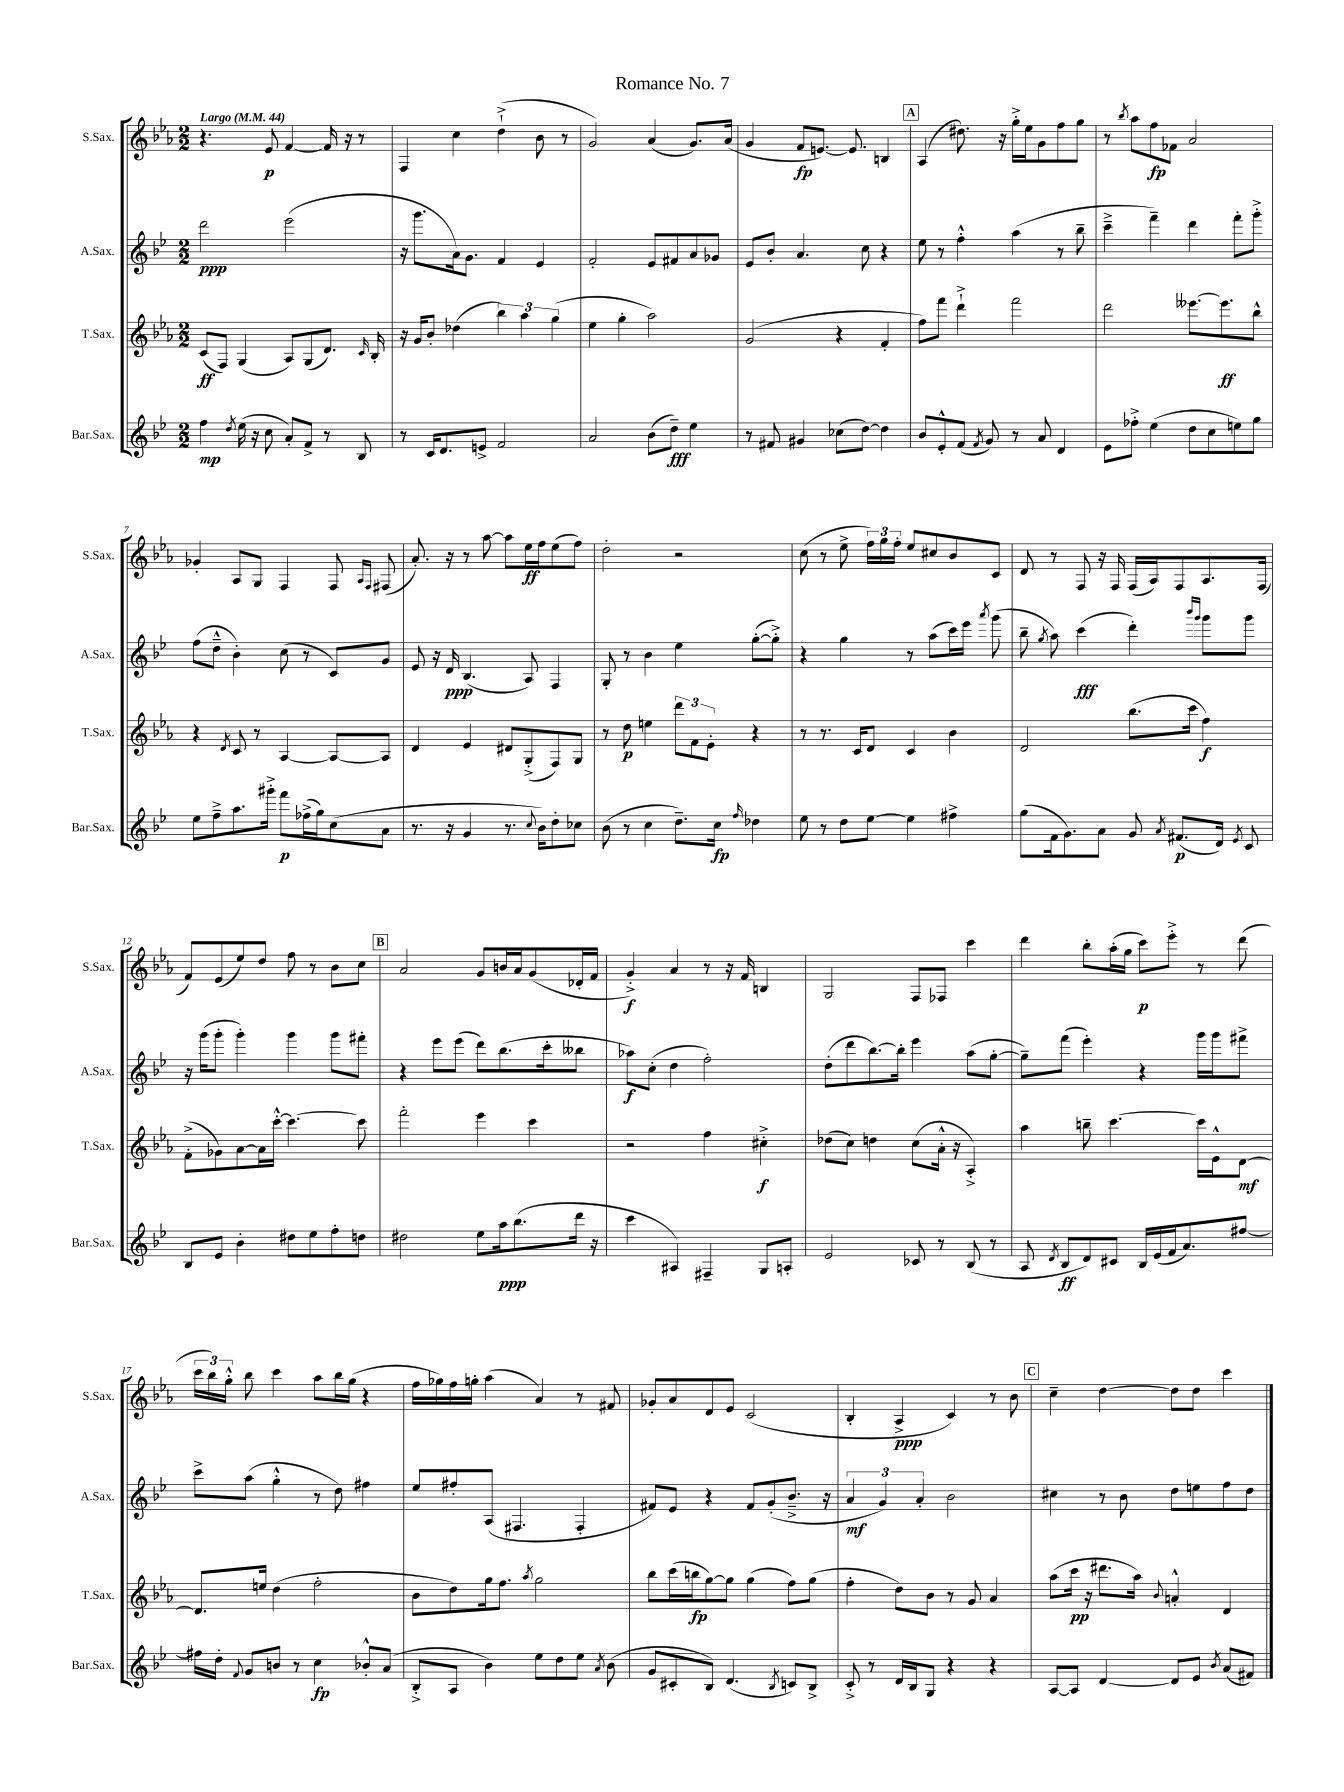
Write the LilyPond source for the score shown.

\header { title = "Romance No. 7" }
<<
\new StaffGroup <<
\new Staff = "s0" \with { instrumentName = "S.Sax." shortInstrumentName = "S.Sax." } {
    \clef treble \key ees \major \numericTimeSignature \time 2/2 \tempo "Largo" 4 = 44
    \autoBeamOff r4. ees'8\p f'4~ f'16 r16 r8 |
    f4 c''4 d''4-!->( bes'8 r8 |
    g'2) aes'4( g'8.[) aes'16]( |
    g'4 f'8[\fp e'8.]~) e'8. b4 |
    \mark \markup { \box "A" } aes4( dis''8.) r16 g''16[-.-> ees''16 g'8 f''8 g''8] |
    r8 \acciaccatura { bes''8 } aes''8[ f''8\fp fes'8] aes'2 |
    ges'4-. aes8[ g8] f4 f8 \grace { aes16[ f16] } fis8( |
    aes'8.-.) r16 r8 aes''8~ aes''8[ ees''16\ff f''16 ees''8( f''8]) |
    d''2-. r2 |
    c''8( r8 ees''8-> \tuplet 3/2 { f''16[) g''16 f''16]-. } ees''8[ cis''8 bes'8 c'8] |
    d'8 r8 f8 r16 f16 f16[( aes16) f8 aes8. f16]( |
    f'8[) ees'8( ees''8) d''8] f''8 r8 bes'8[ c''8] |
    \mark \markup { \box "B" } aes'2 g'8[ b'16 aes'16 g'8( des'16-. f'16] |
    g'4-.->\f) aes'4 r8 r16 f'16 b4 |
    g2 f8[ fes8] c'''4 |
    d'''4 bes''8[-. aes''16-.( g''16] c'''8[\p) ees'''8]-.-> r8 d'''8( |
    \tuplet 3/2 { c'''16[ bes''16) g''16]-.-^ } bes''8 c'''4 aes''8[ bes''16 g''16]( r4 |
    f''16[ ges''16) f''16 g''16]-. aes''4( aes'4) r8 fis'8 |
    ges'8[-. aes'8 d'8 ees'8] c'2( |
    bes4-. aes4->\ppp c'4) r8 bes'8 |
    \mark \markup { \box "C" } c''4-- d''4~ d''8[ d''8] c'''4 \bar "|." |
}
\new Staff = "s1" \with { instrumentName = "A.Sax." shortInstrumentName = "A.Sax." } {
    \clef treble \key bes \major \numericTimeSignature \time 2/2
    \autoBeamOff d'''2\ppp ees'''2( |
    r16 g'''8.[ a'16) g'8.] f'4 ees'4 |
    f'2-. ees'8[ fis'8 a'8 ges'8] |
    ees'8[ bes'8]-. a'4. c''8 r4 |
    \mark \markup { \box "A" } ees''8 r8 f''4-.-^ a''4( r8 bes''8-- |
    c'''4---> f'''4--) d'''4 f'''8[-. g'''8]-.-> |
    f''8[( d''8]---^ bes'4-.) c''8( r8 c'8[) g'8] |
    ees'8 r16 d'16\ppp bes4.( a8) f4 |
    g8-. r8 bes'4 ees''4 g''8[~-.( g''8]-.->) |
    r4 g''4 r8 a''8[( c'''16) ees'''16] \acciaccatura { a'''8 } g'''8( |
    bes''8-- \acciaccatura { g''8 } a''8) c'''4\fff( d'''4-.) \grace { bes'''16[ g'''16] } g'''8[ g'''8] |
    r16 g'''16[( g'''8]-. g'''4-.) g'''4 g'''8[ fis'''8]-. |
    \mark \markup { \box "B" } r4 ees'''8[ ees'''8]( d'''8[) bes''8.( c'''16-. beses''8] |
    aes''8[\f) c''8]-.( d''4 f''2-.) |
    d''8[-.( d'''8 bes''8.~) bes''16]-. ees'''4 a''8[( g''8]~-. |
    g''8[--) f'''8]( ees'''4-.) r4 g'''16[ g'''16 fis'''8]-> |
    c'''8[-> a''8]( g''4-.-^ r8 d''8) fis''4 |
    ees''8[ fis''8-. a8]( fis4. fis4-. |
    fis'8[) ees'8] r4 fis'8[ g'8-.( bes'8.]---> r16 |
    \tuplet 3/2 { a'4\mf g'4) a'4-. } bes'2 |
    \mark \markup { \box "C" } cis''4 r8 bes'8 d''8[ e''8 f''8 d''8] \bar "|." |
}
\new Staff = "s2" \with { instrumentName = "T.Sax." shortInstrumentName = "T.Sax." } {
    \clef treble \key ees \major \numericTimeSignature \time 2/2
    \autoBeamOff c'8[\ff( f8]) g4( aes8[) g8( d'8.]) \grace { c'16 } bes16-. |
    r16 g'16[ bes'8]-. des''4( \tuplet 3/2 { bes''4) aes''4 g''4( } |
    ees''4 g''4-. aes''2) |
    g'2( r4 f'4-. |
    \mark \markup { \box "A" } f''8[) f'''8] d'''4-!-> f'''2 |
    d'''2 eeses'''8.[~ eeses'''8.\ff bes''8]-^ |
    r4 \acciaccatura { d'8 } c'8 r8 aes4~ aes8[~ aes8] |
    d'4 ees'4 dis'8[ g8-.->( f8) g8] |
    r8 d''8\p e''4 \tuplet 3/2 { d'''8[ f'8 ees'8]-. } r4 |
    r8 r8. c'16[ d'8] c'4 bes'4 |
    d'2 bes''8.[( c'''16] f''4\f) |
    f'8[-.->( ges'8) aes'8~ aes'16 c'''16]~-.-^ c'''4.~ c'''8 |
    \mark \markup { \box "B" } f'''2-. ees'''4 c'''4 |
    r2 f''4 cis''4-.->\f |
    des''8[( c''8]) d''4 c''8[( aes'16]-.-^ r16 aes4-.->) |
    aes''4 b''8-- c'''4.~ c'''16[ ees'16-^ d'8]~\mf |
    d'8.[ e''16] d''4( f''2-. |
    bes'8[ d''8) g''16 f''8.] \acciaccatura { aes''8 } g''2 |
    bes''8[ c'''16( b''16\fp g''8~) g''8] g''4( f''8[) g''8]( |
    f''4-. d''8[) bes'8] r8 g'8 aes'4 |
    \mark \markup { \box "C" } aes''8[( c'''16]\pp r16 dis'''8.[ aes''16]) \appoggiatura { bes'8 } a'4-.-^ d'4 \bar "|." |
}
\new Staff = "s3" \with { instrumentName = "Bar.Sax." shortInstrumentName = "Bar.Sax." } {
    \clef treble \key bes \major \numericTimeSignature \time 2/2
    \autoBeamOff f''4\mp \acciaccatura { d''8 } ees''16( r16 c''8 a'8[-.) f'8]-> r8 bes8 |
    r8 c'16[ d'8. e'8]-> f'2 |
    a'2 bes'8[( d''8]--\fff) ees''4 |
    r8 fis'8 gis'4 ces''8[( d''8]~) d''4 |
    \mark \markup { \box "A" } bes'8[ ees'8-.-^ f'8]( \acciaccatura { f'8 } g'8) r8 a'8 d'4 |
    ees'8[ fes''8]-.-> ees''4( d''8[ c''8 e''8) g''8] |
    ees''8[ f''8---> a''8. gis'''16]-.-> f'''8[\p fes''16->( g''16) c''8( a'8] |
    r8. r16 g'4 r8. \appoggiatura { c''8 } bes'16[) d''8-. ces''8] |
    bes'8( r8 c''4 d''8.[--) c''16]\fp \grace { f''16 } des''4 |
    ees''8 r8 d''8[ ees''8]~ ees''4 fis''4-> |
    g''8[( f'16 g'8.) a'8] g'8 \acciaccatura { a'8 } fis'8.[\p( d'16]) \acciaccatura { ees'8 } c'8 |
    bes8[ ees'8] bes'4-. dis''8[ ees''8 f''8-. d''8] |
    \mark \markup { \box "B" } dis''2 ees''8[ a''16\ppp bes''8.( d'''16] r16 |
    c'''4 ais4) fis4-- g8[ a8]-. |
    ees'2 ces'8 r8 bes8( r8 |
    a8 \acciaccatura { d'8 } bes8[\ff d'8) cis'8] bes16[ ees'16( f'16 a'8.) fis''8]~ |
    fis''16[ d''16]-. \appoggiatura { f'8 } g'8[ b'8] r8 c''4\fp bes'8[-.-^ a'8]( |
    bes8[-.-> a8] bes'4) ees''8[ d''8 ees''8] \acciaccatura { a'8 } bes'8( |
    g'8[ cis'8-. bes8]) d'4.( \acciaccatura { bes8 } c'8[) bes8]-> |
    c'8-.-> r8 d'16[ bes16 g8] r4 r4 |
    \mark \markup { \box "C" } a8[~ a8] d'4~ d'8[ ees'8] \acciaccatura { bes'8 } a'8[( fis'8]) \bar "|." |
}
>>
>>
